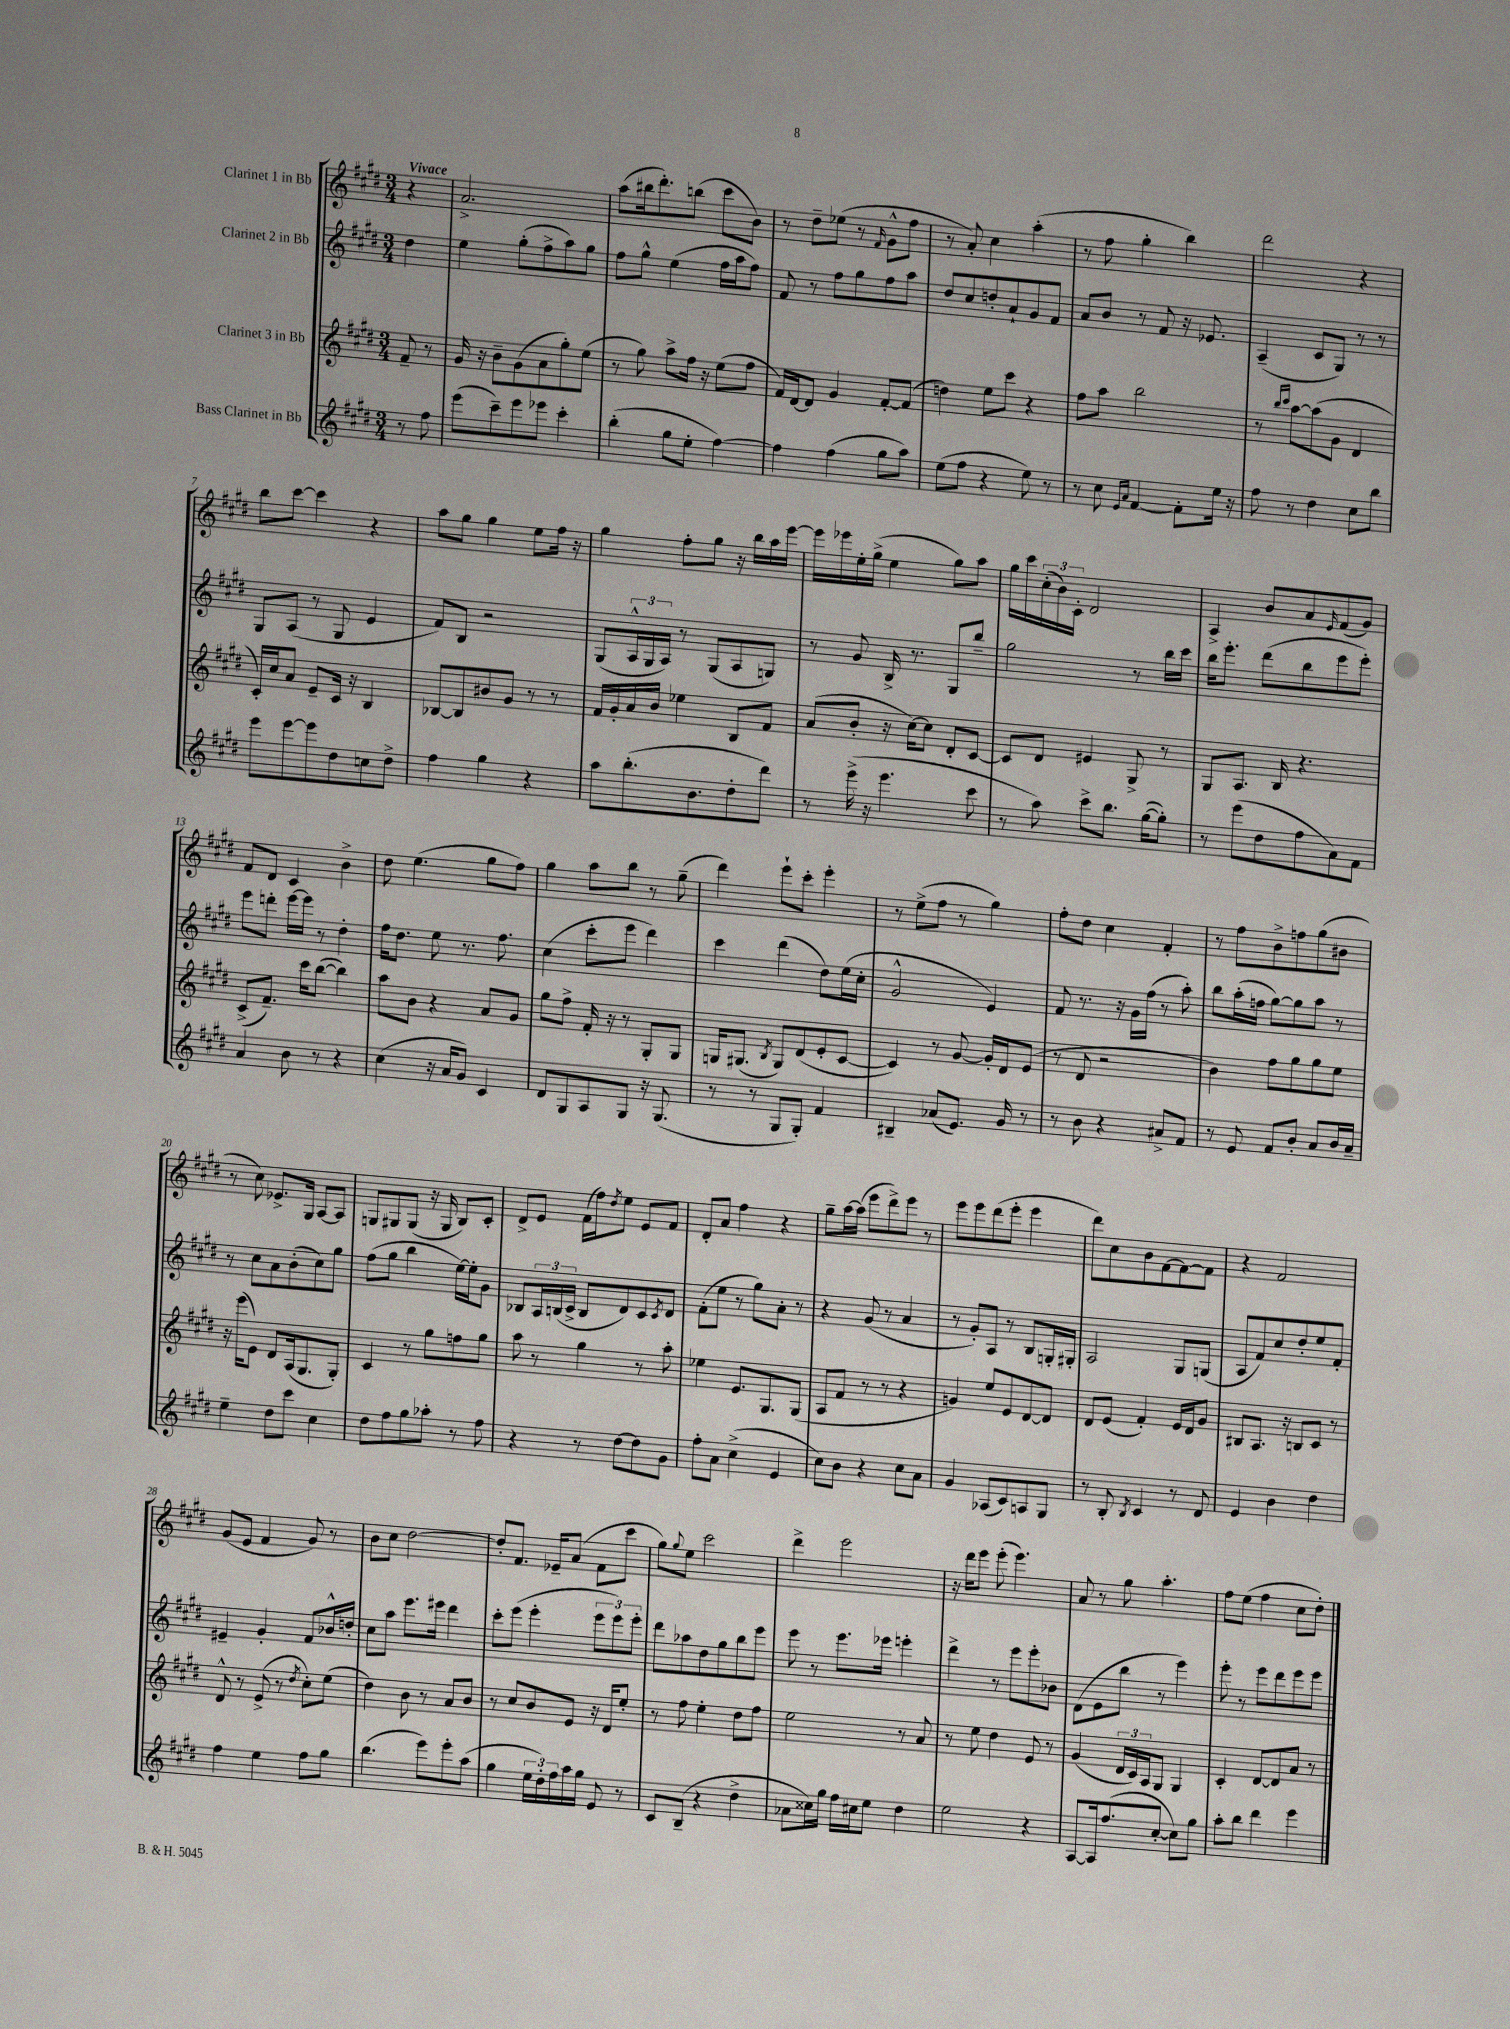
<<
\new StaffGroup <<
\new Staff = "s0" \with { instrumentName = "Clarinet 1 in Bb" } {
    \clef treble \key e \major \numericTimeSignature \time 3/4 \partial 4 \tempo "Vivace"
    r4 |
    a'2.-> |
    a''8( bis''16 dis'''8.-.) b''8( cis'''8 b'8) |
    r8 dis''8-- ees''8( r8 \grace { fis'16 } gis'8-^ fis''8 |
    r8 a'8-.) cis''4 a''4-.( |
    r8 fis''8 gis''4-. b''4) |
    dis'''2 r4 |
    b''8 cis'''8~ cis'''4 r4 |
    a''8 gis''8 gis''4 e''8 fis''16 r16 |
    gis''4 fis''8-. gis''8 r16 b''16 a''16 e'''16~ |
    e'''16 ees'''16 e''16-. gis''16->( e''4 gis''8) a''8 |
    gis''16 cis'''16 \tuplet 3/2 { cis''16-.( b'16) cis'16-. } dis'2 |
    a4-> b'8 a'8 \grace { e'16 } fis'8( gis'8) |
    fis'8 dis'8 cis'4 b'4-> |
    dis''8 e''4.( gis''8 fis''8) |
    gis''4 a''8 b''8 r8 gis''8--( |
    dis'''4) e'''8-! cis'''8-. e'''4-. |
    r8 e''8->( fis''8 r8 gis''4) |
    fis''8-. dis''8 cis''4 fis'4-. |
    r8 fis''8 b'8-> f''8 gis''8( bis'8 |
    r8 cis''8) ees'8.-> gis16 a8~ a8 |
    g8 gis8 gis8( r16 gis16 b8) cis'8-. |
    dis'8-> e'8 fis'16( fis''16) \acciaccatura { dis''8 } e''8 e'8 fis'8 |
    dis'8-. a'8 fis''4 r4 |
    gis''8-- a''16~ a''16( e'''8 dis'''8->) e'''8 r8 |
    e'''8 e'''8 dis'''8( e'''8-. e'''4 |
    dis'''8) cis''8 b'8 fis'8~ fis'8~ fis'8 |
    r4 fis'2 |
    gis'8( e'8 fis'4 gis'8) r8 |
    b'8 cis''8 dis''2~ |
    dis''8-. fis'8. ees'16-- a'8( fis'8 cis'''8 |
    gis''8) \appoggiatura { gis''8 } e''8 cis'''2 |
    dis'''4-> e'''2 |
    r16 dis'''16 e'''8 e'''8-.( e'''4.) |
    a'8 r8 gis''8 a''4.-. |
    fis''8 e''8( fis''4 cis''8 dis''8-.) \bar "|." |
}
\new Staff = "s1" \with { instrumentName = "Clarinet 2 in Bb" } {
    \clef treble \key e \major \numericTimeSignature \time 3/4 \partial 4
    dis''4 |
    e''4 gis''8-.( fis''8-> a''8) gis''8 |
    fis''8 gis''8-^ e''4( fis''16 a''16 fis''8) |
    fis'8 r8 fis''8 gis''8 fis''8 a''8 |
    dis''8 cis''8 d''8-. a'8-! gis'8 fis'8 |
    a'8 b'8 r8 fis'8 r16 ees'8. |
    a4--( cis'8 gis8) r8 r8 |
    gis8 a8( r8 gis8 e'4 |
    fis'8) b8 r2 |
    gis8( \tuplet 3/2 { a16-^ gis16 a16) } r8 gis8( a8 g8) |
    r8 gis'8 b16-> r8. gis8 b''8-- |
    gis''2 r8 b''16 cis'''16 |
    b''16 e'''8.-. dis'''8( b''8 e'''8 e'''8-.) |
    e'''8 d'''8-. e'''16~ e'''16 r8 dis''4-. |
    fis''16 dis''8. e''8 r8. fis''8. |
    cis''4( cis'''8-. e'''8 dis'''4) |
    cis'''4 dis'''4( dis''8) e''16( cis''16-. |
    gis'2-^ e'4) |
    fis'8 r8. r16 gis'16 fis''16( r8 a''8-.) |
    b''8 a''16-.( f''16 gis''8~) gis''8 a''8 r8 |
    r8 cis''8 a'8 b'8-.( cis''8) gis''8 |
    fis''8( gis''8 b''4 e''16~) e''16-. gis'8 |
    bes8 \tuplet 3/2 { a16 b16( cis'16-> } b8 dis'8) cis'8 \acciaccatura { cis'8 } dis'8 |
    fis'8-.( e''8 r8 gis''8) a'8-. r8 |
    r4 gis'8( r8 a'4 |
    r8 gis'8-.) a8 r8 b8 g16-. gis16-. |
    a2 gis8 g8( |
    a8 fis'8) cis''8 dis''8-. e''8 fis'8-. |
    eis'4-- gis'4-. fis'8 bes'16-^ d''16-. |
    cis''8 a''8 e'''8. eis'''16 dis'''4 |
    cis'''8-. e'''8( e'''4-. \tuplet 3/2 { e'''8 e'''8) e'''8-. } |
    dis'''8 aes''8 dis''8 gis''8 b''8 e'''8 |
    e'''8 r8 e'''8. ees'''16 e'''4-. |
    dis'''4-> r8 e'''8 e'''8-. bes'8 |
    dis'8( e'8 b''8 r8 e'''4) |
    e'''8-. r8 e'''8 dis'''8 e'''8 e'''8 \bar "|." |
}
\new Staff = "s2" \with { instrumentName = "Clarinet 3 in Bb" } {
    \clef treble \key e \major \numericTimeSignature \time 3/4 \partial 4
    fis'8-- r8 |
    gis'16 r16 b'8-- gis'8( a'8 gis''8-.) e''8( |
    r8 gis''8) a''8-> fis''16 r16 e''8( fis''8 |
    fis'16) dis'16~ dis'8 gis'4 fis'8~-. fis'8( |
    d''4) e''8 cis'''8 r4 |
    fis''8 a''8 b''2 |
    r8 \grace { b''16 cis'''16 } a''8~ a''8( gis'8 dis'4 |
    cis'16-.) cis''16 a'8 e'8-- cis'16 r16 b4 |
    bes8~ bes8 bis'8 gis'8 r8 r8 |
    fis'16 gis'16-. a'16 b'16 ees''4 b8 fis'8 |
    a'8( b'8-. r16 cis''16~) cis''8 dis'8-. cis'8~ |
    cis'8 dis'8 eis'4 gis8-> r8 |
    gis8 a8. b16 r4. |
    cis'8->( fis'8.--) cis'''16 b''8~( b''4) |
    a''8 b'8 r4 a'8 gis'8 |
    gis''8 fis''8-> fis'16-. r16 r8 gis8-. gis8 |
    g16 gis8.( \acciaccatura { b8 } gis8) dis'8( e'8-. cis'8~ |
    cis'4) r8 gis'8~ gis'16-. dis'16 e'8( |
    r8 dis'8 r2 |
    b'4) fis''8 gis''8 gis''8 e''8 |
    r16 e'''16( e'8) dis'8 a16( gis8. gis8-.) |
    cis'4 r8 gis''8 f''8 gis''8 |
    a''8 r8 gis''4 r8 a''8-. |
    ees''4 e'8. gis8. gis8( |
    a8 fis'8 r8 r8 r4 |
    g'4) e''8 e'8 dis'8~ dis'8 |
    dis'8 e'8( fis'4-.) e'16 dis'16 gis'8 |
    bis8 a8. r16 b8 cis'8 r8 |
    dis'8-^ r8 e'8->( r8 \acciaccatura { dis''8 } cis''8-.) e''8( |
    dis''4) b'8 r8 a'8 b'8 |
    r8 cis''8 b'8 e'8 r16 dis'16 e''8-. |
    r8 fis''8 e''4-. dis''8 fis''8 |
    e''2 r8 a'8 |
    r8 e''8 dis''4 e'8 r8 |
    gis'4( \tuplet 3/2 { dis'16 cis'16) a16 } gis8 gis4 |
    cis'4-. dis'8~ dis'8 a'8 r8 \bar "|." |
}
\new Staff = "s3" \with { instrumentName = "Bass Clarinet in Bb" } {
    \clef treble \key e \major \numericTimeSignature \time 3/4 \partial 4
    r8 fis''8 |
    e'''8( cis'''8--) e'''8 ees'''8 cis'''4-. |
    b''4-.( gis''8 e''8-. fis''4~) |
    fis''4 fis''4( gis''8 a''8) |
    e''8( fis''8 r4 e''8) r8 |
    r8 cis''8 \grace { e'16 a'16 } fis'4~ fis'8-. e''16 r16 |
    fis''8 r8 dis''4 cis''8 b''8 |
    e'''8 e'''8~ e'''8 dis''8 c''8 dis''8-> |
    fis''4 gis''4 r4 |
    a''8 b''8.-.( b'8. dis''8-. dis'''8) |
    r8 e'''16->( r16 e'''4. cis'''8 |
    r8 a''8) cis'''8-> b''8. gis''16~( gis''8-.) |
    r8 e'''8( dis''8 fis''8 a'8) fis'8 |
    a'4 b'8 r8 r4 |
    cis''4( r16 a'16 gis'8) cis'4 |
    dis'8 gis8 a8 gis8 r16 gis8.( |
    r8 r8 gis8 gis8-.) fis'4 |
    bis4-- aes'8( e'8.) gis'16 r8 |
    r8 b'8 r4 ais'8-> fis'8 |
    r8 e'8 fis'8 b'8-. a'8 b'16 a'16-- |
    e''4-- dis''8 cis'''8 cis''4 |
    dis''8 fis''8 gis''8 aes''8-. r8 fis''8 |
    r4 r8 dis''8~ dis''8 gis'8 |
    fis''8-. a'8 cis''4->( e'4 |
    cis''8) b'8 r4 cis''8 a'8 |
    gis'4 aes8( cis'8) a8 gis8 |
    r8 b8-. \acciaccatura { b8 } cis'4 r8 dis'8 |
    e'4 b'4 dis''4 |
    fis''4 e''4 fis''8 gis''8 |
    b''4.( e'''8) e'''8-. a''8( |
    gis''4 \tuplet 3/2 { e''16 dis''16-.) fis''16 } a''16 gis''16 e'8 r8 |
    cis'8 b8--( r4 dis''4-> |
    aes'8 cisis''16) gis''16 fis''16 cis''16 e''8 dis''4 |
    e''2 r4 |
    a8~ a16 fis''8.( cis''8~-. cis''8) gis''8 |
    a''8-. b''8 dis'''4 e'''4 \bar "|." |
}
>>
>>
